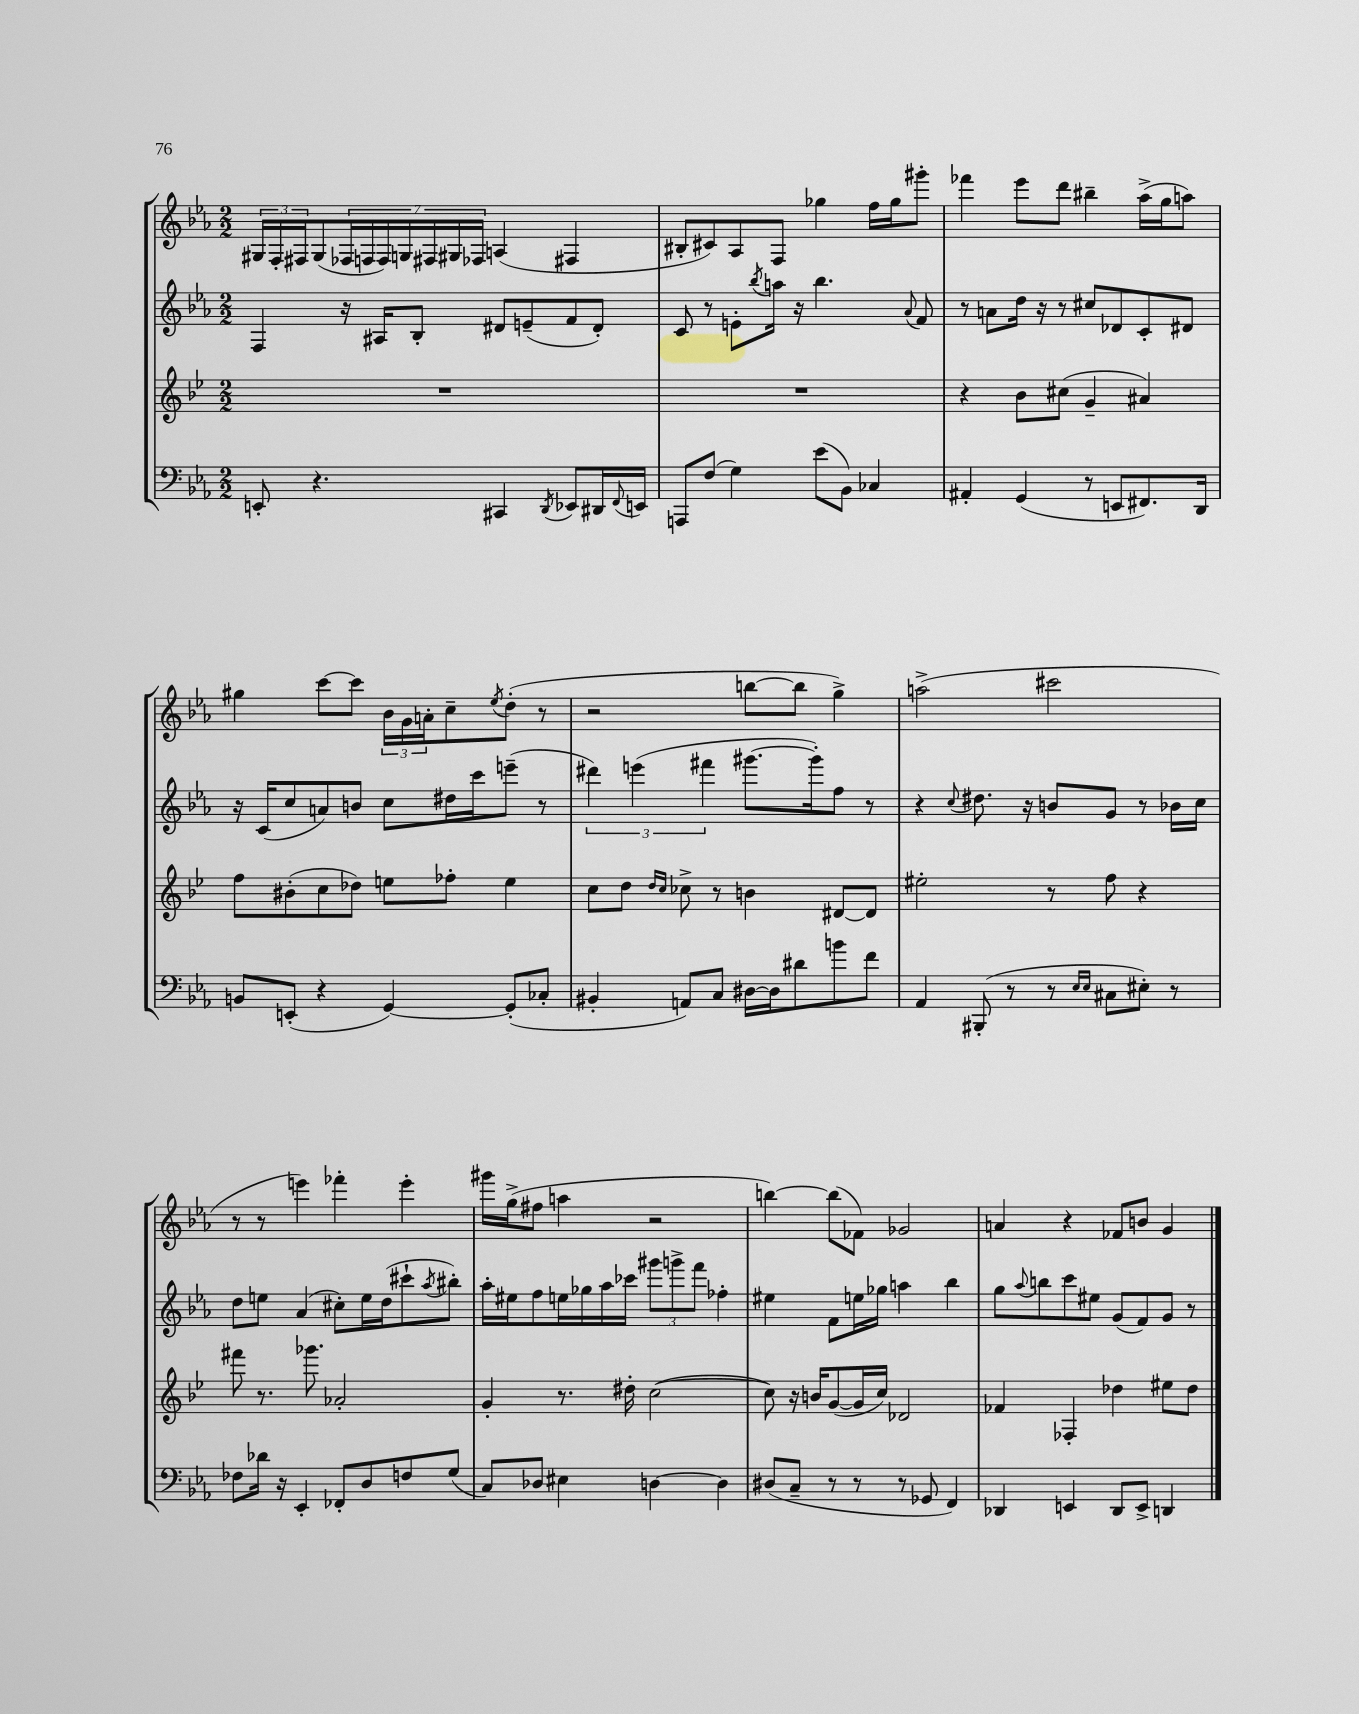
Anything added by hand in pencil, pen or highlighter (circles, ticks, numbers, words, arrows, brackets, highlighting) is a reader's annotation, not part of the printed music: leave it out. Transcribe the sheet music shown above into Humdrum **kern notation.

**kern	**kern	**kern	**kern
*staff4	*staff3	*staff2	*staff1
*clefF4	*clefG2	*clefG2	*clefG2
*k[b-e-a-]	*k[b-e-]	*k[b-e-a-]	*k[b-e-a-]
*M2/2	*M2/2	*M2/2	*M2/2
8EE'/	1r	4F/	24G#/LL
.	.	.	24F'/
.	.	.	24F#/J
4.r	.	.	(8G#/
.	.	16r	28F-/L
.	.	.	28F/
.	.	16A#/LK	.
.	.	.	28F/)
.	.	.	28G/
.	.	8B-'/J	.
.	.	.	28F#/
.	.	.	28G#/
.	.	.	28F-/JJ
4CC#/	.	8d#/L	(4A/
.	.	(8e~/	.
8qDD/	.	.	.
8EE-/L	.	8f/	4F#/
16DD#/L	.	8d#'/J)	.
8qqFF/	.	.	.
16EE/JJ	.	.	.
=	=	=	=
8AAA/L	1r	8c/	8B#'/L
(8F/J	.	8r	8c#/)
4G\)	.	8e'\L	8A-/
.	.	8qbb-/	.
.	.	16aa\Jk	8F/J
.	.	16r	.
(8e-\L	.	4.bb-\	4gg-\
8BB-\J)	.	.	.
4C-/	.	.	16ff\LL
.	.	.	16gg-\J
.	.	8qqa-/	.
.	.	8f/	8ggg#'\J
=	=	=	=
4AA#'/	4r	8r	4fff-\
.	.	8a\L	.
(4GG/	8b-\L	16dd\Jk	8eee-\L
.	.	16r	.
.	(8cc#\J	8r	8ddd\J
8r	4g~/	8cc#/L	4bb#~\
8EE/L	.	8d-/	.
8.FF#/)	4a#/)	8c'/	(16aa-^\LL
.	.	.	16gg\J
.	.	8d#/J	8aa\J)
16DD/Jk	.	.	.
=	=	=	=
8BB/L	8ff\L	16r	4gg#\
.	.	(16c/LK	.
(8EE'/J	(8b#'\	8cc/	.
4r	8cc\	8a/)	[8ccc\L
.	8dd-\J)	8b/J	8ccc\]J
[4GG/)	8ee\L	8cc\L	24b-\LL
.	.	.	24g\
.	.	.	24a'\J
.	8ff-'\J	16dd#\L	8cc~\
.	.	16ccc\J	.
.	.	.	8qee-/
(8GG'/]L	4ee\	(8eee~\J	(8dd'\J
8C-'/J	.	8r	8r
=	=	=	=
4BB#'/	8cc\L	6ddd#\)	2r
.	8dd\J	.	.
.	.	(6eee\	.
.	16qqdd/LL	.	.
.	16qqcc/JJ	.	.
8AA/L)	8cc-^\	.	.
.	.	6fff#\	.
8C/J	8r	.	.
[16D#\LL	4b\	[8.ggg#\L	[8bb\L
16D#\]J	.	.	.
8d#\	.	.	8bb\]J
.	.	16ggg#'\]k)	.
8b\	[8d#/L	8ff\J	4gg^\)
8f\J	8d#/]J	8r	.
=	=	=	=
4AA-/	2ee#'\	4r	(2aa^\
.	.	8qqcc/	.
(8BBB#'/	.	8.dd#\	.
8r	.	.	.
.	.	16r	.
8r	8r	8b/L	2ccc#\
16qqE-/LL	.	.	.
16qqE-/JJ	.	.	.
8C#\L	8ff\	8g/J	.
8E#'\J)	4r	8r	.
8r	.	16b-\LL	.
.	.	16cc\JJ	.
=	=	=	=
8F-\L	8fff#\	8dd\L	8r
16d-\Jk	8.r	8ee\J	8r
16r	.	.	.
4EE-'/	.	(4a-/	4eee\)
.	8.ggg-\	.	.
8FF-'/L	2a-'/	8cc#'\L)	4fff-'\
8D/	.	16ee\L	.
.	.	(16dd\J	.
8F/	.	8ccc#`\	4eee'\
.	.	8qaa-/	.
(8G/J	.	8bb#'\J)	.
=	=	=	=
8C/L)	4g'/	16aa-'\LL	16ggg#\LL
.	.	16ee#\J	(16gg^\J
8D-/J	.	8ff\	8ff#\J
4E#\	8.r	16ee\L	4aa\
.	.	16gg-\	.
.	.	16aa-\	.
.	16dd#'\	16ccc-\JJ	.
[4D\	([2cc\	12ggg#\L	2r
.	.	12ggg^\	.
.	.	12fff\J	.
4D\]	.	4ff-'\	.
=	=	=	=
(8D#/L	8cc\])	4ee#\	[4bb\)
8C~/J	16r	.	.
.	16b/LK	.	.
8r	([8g/	8f\L	(8bb\]L
8r	16g/]L	16ee\L	8f-\J)
.	16cc/JJ)	16gg-\JJ	.
8r	2d-/	4aa\	2g-/
8GG-/	.	.	.
4FF/)	.	4bb-\	.
=	=	=	=
4DD-/	4f-/	8gg\L	4a/
.	.	8qqaa-/	.
.	.	8bb\	.
4EE/	4F-'/	8ccc\	4r
.	.	8ee#\J	.
8DD-/L	4dd-\	(8g/L	8f-/L
8EE^/J	.	8f/)	8b/J
4DD/	8ee#\L	8g/J	4g/
.	8dd-\J	8r	.
==	==	==	==
*-	*-	*-	*-
